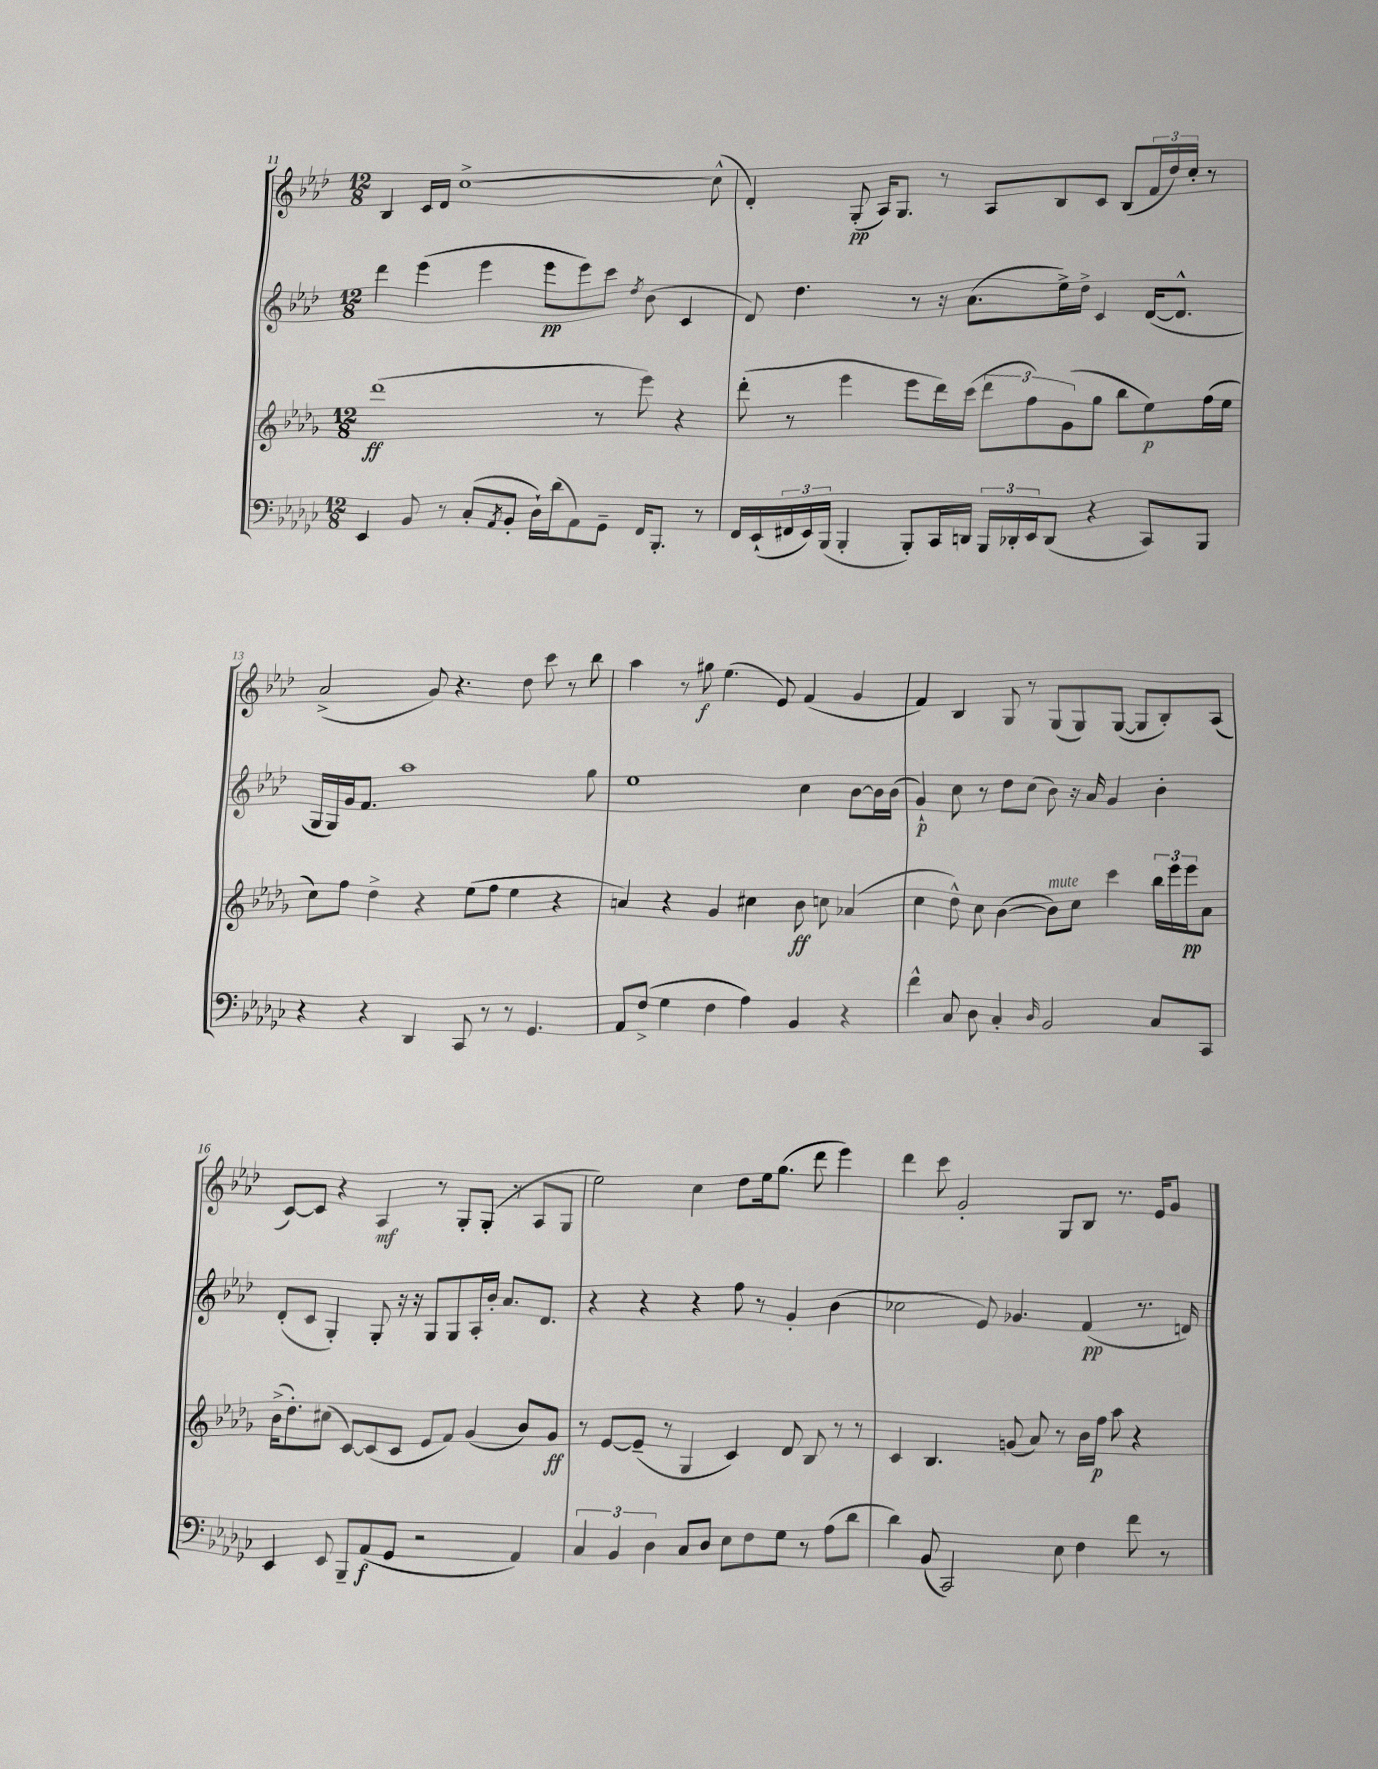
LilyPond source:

<<
\new StaffGroup <<
\new Staff = "s0" {
    \clef treble \key aes \major \numericTimeSignature \time 12/8
    bes4 c'16 des'16 c''1~-> c''8-^( |
    des'4-.) g8-.\pp( aes16) g8. r8 aes8 bes8 c'8 bes8( \tuplet 3/2 { f'16 des''16) c''16-. } r8 |
    aes'2->( g'8) r4. des''8 c'''8 r8 bes''8 |
    aes''4 r8 gis''8\f ees''4.( ees'8) f'4( g'4 |
    f'4) bes4 g8 r8 g8( g8) g8~( g8 bes8-.) aes8( |
    c'8~) c'8 r4 aes4\mf r8 g8-. g8-.( r8 aes8 g8 |
    ees''2) c''4 des''8 ees''16 g''8.( des'''8 ees'''4) |
    des'''4 c'''8 g'2-. g8 bes8 r8. ees'16 g'8 \bar "|." |
}
\new Staff = "s1" {
    \clef treble \key aes \major \numericTimeSignature \time 12/8
    des'''4 ees'''4( ees'''4 ees'''8\pp ees'''8) c'''8 \acciaccatura { des''8 } bes'8( c'4 |
    des'8) des''4. r8 r16 aes'8.( ees''16->) des''16-> c'4 des'16~( des'8.-^ |
    g16 g16) g'16 f'8. aes''1 g''8 |
    ees''1 c''4 bes'8~ bes'16 bes'16( |
    g'4-!\p) c''8 r8 des''8 c''8( bes'8) r16 aes'16 g'4 bes'4-. |
    des'8-.( c'8 g4-.) g8-. r16 r16 g8 g8 aes16-. bes'16-. aes'8. des'8. |
    r4 r4 r4 f''8 r8 g'4-. bes'4( |
    ces''2 ees'8) ges'4. f'4\pp( r8. d'16) \bar "|." |
}
\new Staff = "s2" {
    \clef treble \key des \major \numericTimeSignature \time 12/8
    des'''1\ff( r8 ees'''8) r4 |
    des'''8-.( r8 ees'''4 ees'''8 des'''16) c'''16( \tuplet 3/2 { des'''8 f''8) ges'8( } ges''8 bes''8 ees''8\p) f''16( ees''16 |
    c''8) f''8 des''4-> r4 ees''8( f''8 ees''4 r4 |
    a'4) r4 ges'4 cis''4 bes'8\ff c''8 aes'4( |
    c''4 des''8-^) c''8 bes'4~( bes'8^\markup { \italic "mute" }) c''8 c'''4 \tuplet 3/2 { bes''16 ees'''16 ees'''16\pp } aes'8 |
    bes'16->( des''8.-.) cis''8( c'8~) c'8( c'8 ees'8 f'8) ges'4( bes'8) ges'8\ff |
    r8 ees'8~ ees'8--( r8 ges4 c'4) des'8 bes8 r8 r8 |
    c'4 bes4. g'8( aes'8) r8 bes'16 f''16\p aes''8 r4 \bar "|." |
}
\new Staff = "s3" {
    \clef bass \key ges \major \numericTimeSignature \time 12/8
    ees,4 bes,8 r8 ces8-.( \acciaccatura { aes,8 } bes,8-. des16-!) des'16( aes,8) ges,8-- f,16 bes,,8.-. r8 |
    f,16 ees,16-!( \tuplet 3/2 { fis,16 ees,16) bes,,16( } bes,,4-. bes,,8-.) ces,16 d,16 \tuplet 3/2 { bes,,16 des,16-. ees,16 } des,8( r4 ces,8) bes,,8 |
    r4 r4 des,4 ces,8 r8 r8 ges,4. |
    aes,8 f8->( ges4 f4 aes4) bes,4 r4 |
    f'4-^ ces8 des8 ces4-. \grace { des16 } bes,2 ces8 ces,8 |
    ees,4 ees,8 bes,,8-- aes,8\f( ges,8 r2 aes,4) |
    \tuplet 3/2 { ces4 bes,4 des4 } ces8 des8 ees8 f8 ges8 r8 aes8( des'8 |
    des'4) bes,8( ces,2) ees8 f4 f'8 r8 \bar "|." |
}
>>
>>
\layout { \context { \Score currentBarNumber = #11 } }
